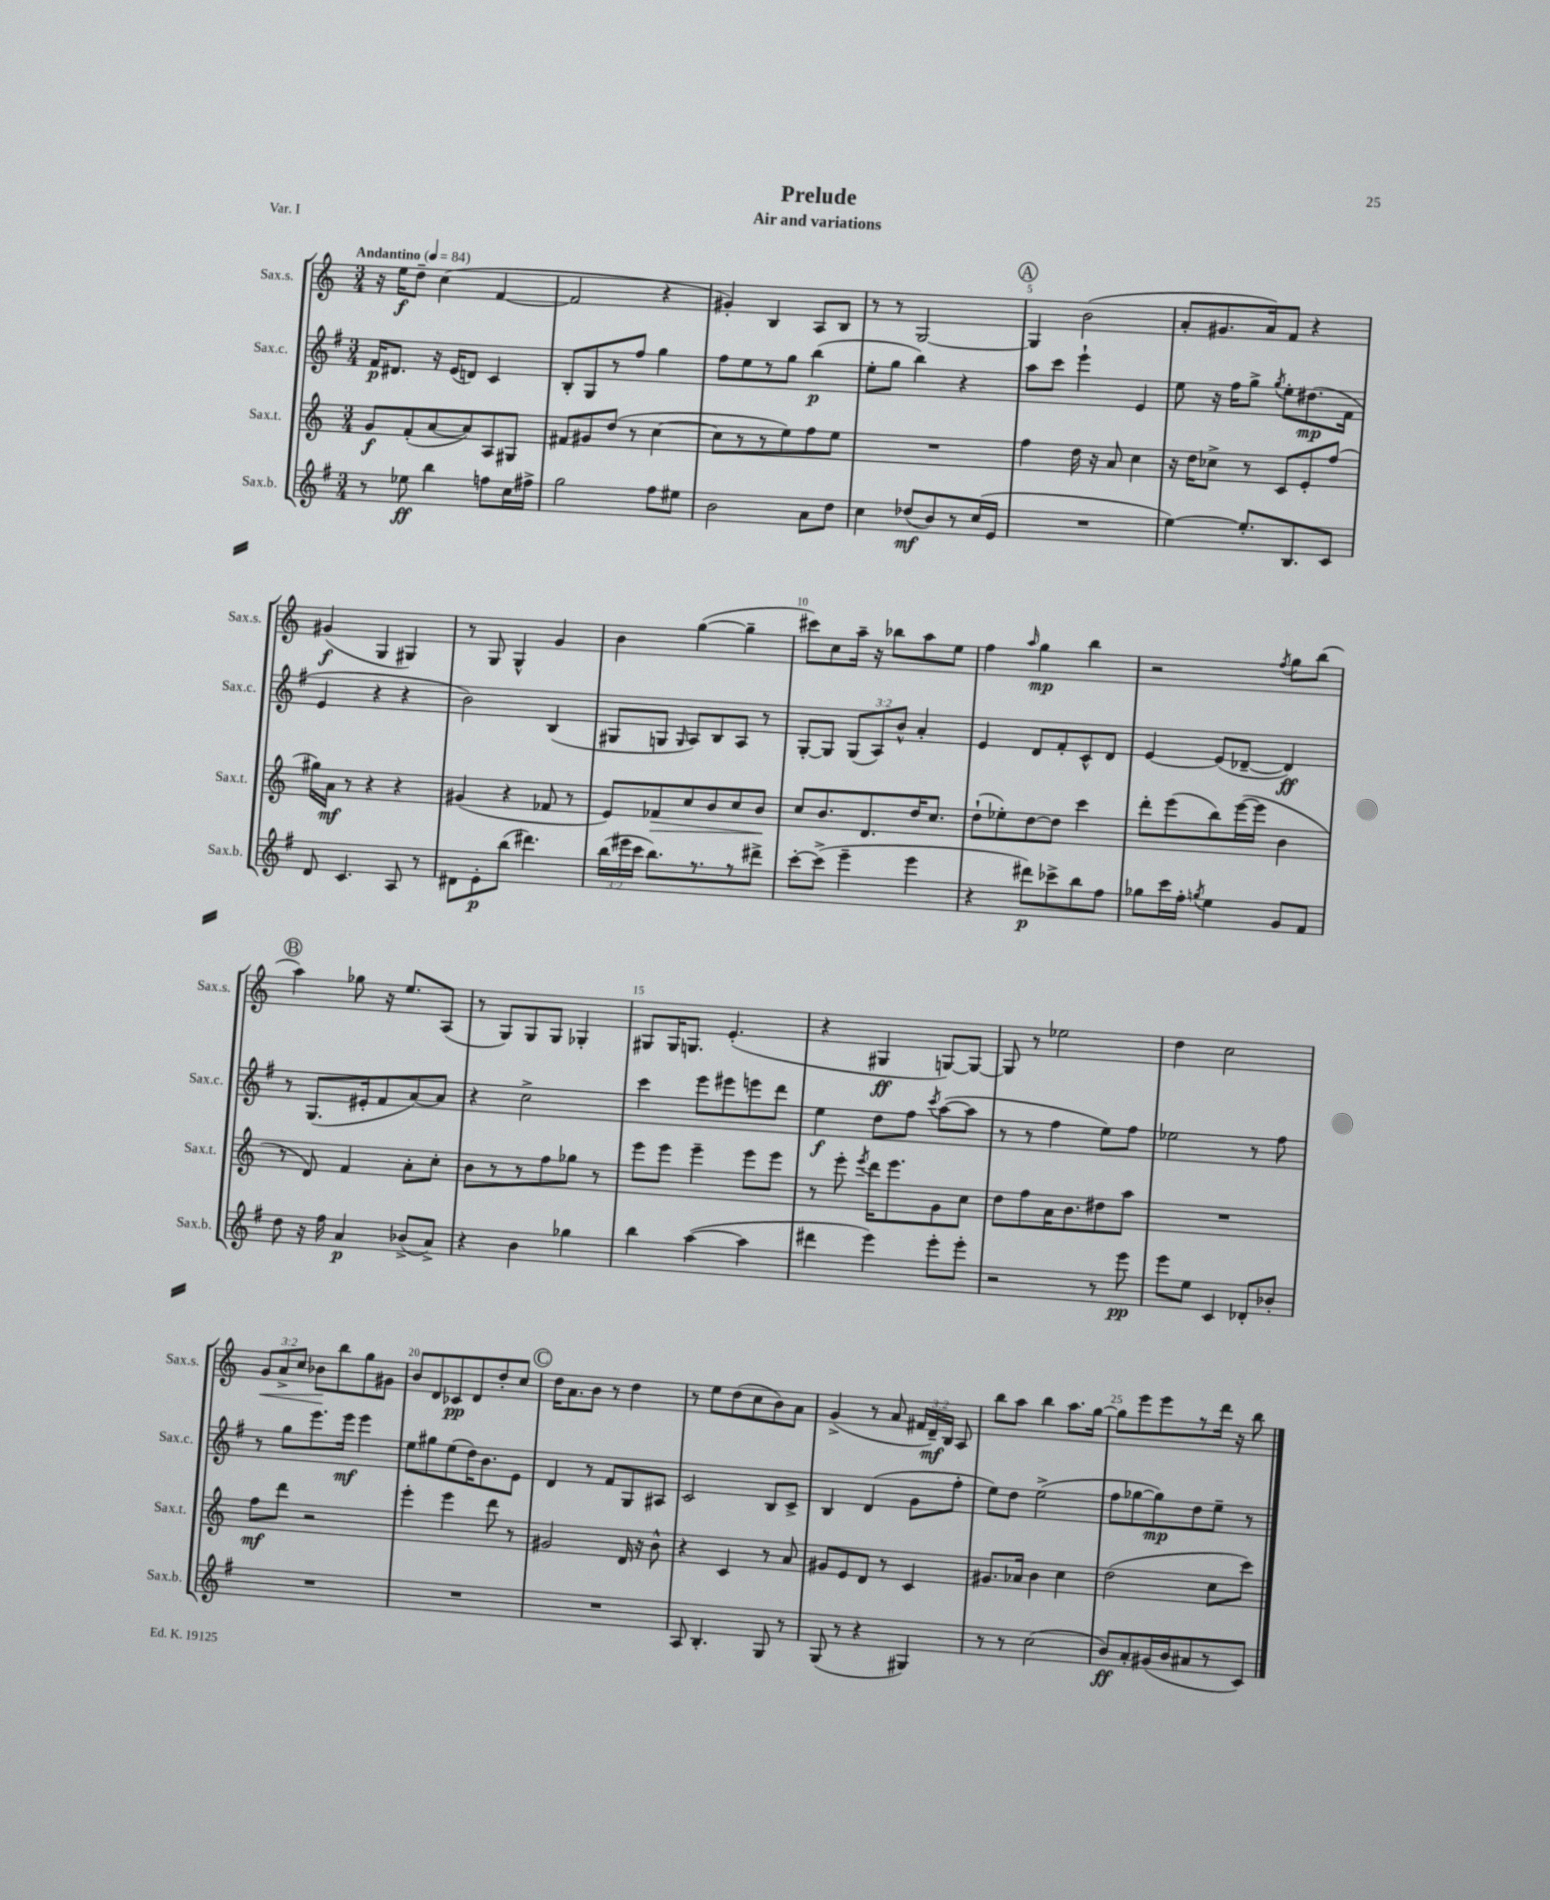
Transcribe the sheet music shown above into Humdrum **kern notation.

**kern	**dynam	**kern	**dynam	**kern	**dynam	**kern	**dynam
*part4	*part4	*part3	*part3	*part2	*part2	*part1	*part1
*staff4	*staff4	*staff3	*staff3	*staff2	*staff2	*staff1	*staff1
*I"Sax.b.	*	*I"Sax.t.	*	*I"Sax.c.	*	*I"Sax.s.	*
*I'Sax.b.	*	*I'Sax.t.	*	*I'Sax.c.	*	*I'Sax.s.	*
*clefG2	*	*clefG2	*	*clefG2	*	*clefG2	*
*k[f#]	*	*k[]	*	*k[f#]	*	*k[]	*
*M3/4	*	*M3/4	*	*M3/4	*	*M3/4	*
*MM84	*	*MM84	*	*MM84	*	*MM84	*
=1	=1	=1	=1	=1	=1	=1	=1
!	!	!	!	!	!	!LO:TX:a:B:t=Andantino	!
8r	.	8g/L	f	16f#/KL	p	16r	.
.	.	.	.	8.d#X/J	.	16ee\KL	f
8ee-X\	ff	(8f'/	.	.	.	8dd~\J	.
4bb\	.	[8a/	.	16r	.	(4cc\	.
.	.	.	.	(16e/KL	.	.	.
.	.	8a/])	.	8dn/J)	.	.	.
8ffn\L	.	8A/	.	4c/	.	[4f/	.
16cc\L	.	8G#X/J	.	.	.	.	.
16ff#X^\JJ	.	.	.	.	.	.	.
=2	=2	=2	=2	=2	=2	=2	=2
2gg\	.	8f#X/L	.	8B'/L	.	2f/]	.
.	.	8g#X/	.	8G/	.	.	.
.	.	(8dd/J	.	8r	.	.	.
.	.	8r	.	8ff#/J	.	.	.
8ff#\L	.	[4cc\	.	4gg\	.	4r	.
8ee#X\J	.	.	.	.	.	.	.
=3	=3	=3	=3	=3	=3	=3	=3
2b\	.	8cc\L]	.	8ff#\L	.	4g#X'/)	.
.	.	8r	.	8ee\	.	.	.
.	.	8r	.	8r	.	4B/	.
.	.	8ee\)	.	8gg\J	.	.	.
8a\L	.	8ff\	.	(4bb\	p	8A/L	.
8dd\J	.	8ee\J	.	.	.	8B/J	.
=4	=4	=4	=4	=4	=4	=4	=4
4cc\	.	2.r	.	8ee'\L	.	8r	.
.	.	.	.	8gg\J	.	8r	.
(8dd-X/L	mf	.	.	4bb\)	.	[2G/	.
8b/)	.	.	.	.	.	.	.
8r	.	.	.	4r	.	.	.
(16cc/L	.	.	.	.	.	.	.
16e/JJ	.	.	.	.	.	.	.
!!LO:REH:place=s1:t=A
=5	=5	=5	=5	=5	=5	=5	=5
2.r	.	4ff\	.	8aa\L	.	4G/]	.
.	.	.	.	8ccc\J	.	.	.
.	.	16dd\	.	4eee`\	.	(2b\	.
.	.	16r	.	.	.	.	.
.	.	8a/	.	.	.	.	.
.	.	4cc\	.	4e/	.	.	.
=6	=6	=6	=6	=6	=6	=6	=6
[4ee\)	.	16r	.	8ee\	.	8a'/L	.
.	.	16dd\KL	.	.	.	.	.
.	.	8cc-X^\J	.	16r	.	8.g#X/	.
.	.	.	.	16ff#\KL	.	.	.
8.ee'/L]	.	8r	.	8gg^\J	.	.	.
.	.	.	.	.	.	16a/k)	.
.	.	.	.	8qgg/	.	.	.
.	.	8c/L	.	8ee'\L	.	8f/J	.
8.B/	.	.	.	.	.	.	.
.	.	8e'/	.	(8.dd#X\	mp	4r	.
8c/J	.	(8ff/J	.	.	.	.	.
.	.	.	.	16f#\Jk	.	.	.
!!LO:LB:g=z
=7	=7	=7	=7	=7	=7	=7	=7
8d/	.	16gg#X\LL)	.	4e/	.	(4g#X/	f
.	.	16a\JJ	mf	.	.	.	.
4.c/	.	8r	.	.	.	.	.
.	.	4r	.	4r	.	4G/	.
8A/	.	4r	.	4r	.	4G#X/)	.
8r	.	.	.	.	.	.	.
=8	=8	=8	=8	=8	=8	=8	=8
8d#X\L	.	(4g#X/	.	2b\)	.	8r	.
8e'\	p	.	.	.	.	8G/	.
(8bb\J	.	4r	.	.	.	4G^^/	.
4.ddd#X\)	.	.	.	.	.	.	.
.	.	8f-X/	.	(4B/	.	4g/	.
.	.	8r	.	.	.	.	.
=9	=9	=9	=9	=9	=9	=9	=9
(24bb\LL	.	8e/L)	.	8G#X/L	.	4b\	.
24eee#X\	.	.	.	.	.	.	.
24ccc\JJ	.	.	.	.	.	.	.
!	!	!	!LO:HP:b	!	!	!	!
8.bb\L)	.	8f-X/	>	8Gn/J	.	.	.
.	.	.	.	16qqG/	.	.	.
.	.	8cc/	.	8A/L)	.	([4gg\	.
8.r	.	.	.	.	.	.	.
.	.	8b/	.	8B/	.	.	.
8r	.	8cc/	.	8A/J	.	4gg~\]	.
8ddd#X^\J	.	8b/J	.	8r	.	.	.
.	.	.	]	.	.	.	.
=10	=10	=10	=10	=10	=10	=10	=10
[8ccc'\L	.	8cc/L	.	[8G'/L	.	8ccc#X\L)	.
(8ccc^\J]	.	8.b/	.	8G/J]	.	8cc\	.
4eee~\	.	.	.	(12G/L	.	16aa~\Jk	.
.	.	8.d/	.	.	.	16r	.
.	.	.	.	12A/)	.	.	.
.	.	.	.	.	.	8bb-X\L	.
.	.	.	.	12b^^/J	.	.	.
4eee\	.	16dd/K	.	4a'/	.	8aa\	.
.	.	8.cc/J	.	.	.	.	.
.	.	.	.	.	.	8ee\J	.
=11	=11	=11	=11	=11	=11	=11	=11
4r	.	(8dd`\L	.	4e/	.	4ff\	.
.	.	8ee-X'\)	.	.	.	.	.
.	.	.	.	.	.	16qqaa/	.
8ddd#X\L)	p	[8dd\	.	8d/L	.	4gg\	mp
8ccc-X^\	.	8dd\J]	.	8f#'/	.	.	.
8bb\	.	4ccc\	.	8c^^/	.	4bb\	.
8ff#\J	.	.	.	8d/J	.	.	.
=12	=12	=12	=12	=12	=12	=12	=12
8gg-X\L	.	8ddd'\L	.	[4e/	.	2r	.
16ccc\L	.	(8eee\	.	.	.	.	.
16ff#'\JJ	.	.	.	.	.	.	.
8qggn/	.	.	.	.	.	.	.
4ee\	.	8bb\)	.	(8e/L]	.	.	.
.	.	([16eee\L	.	[8d-X~/J	.	.	.
.	.	16eee\JJ]	.	.	.	.	.
.	.	.	.	.	.	8qff/	.
8g/L	.	4b\	.	4d-/])	ff	8gg\L	.
8f#/J	.	.	.	.	.	(8bb\J	.
!!LO:LB:g=z
!!LO:REH:place=s1:t=B
=13	=13	=13	=13	=13	=13	=13	=13
8dd\	.	8r	.	8r	.	4aa\)	.
16r	.	8d/)	.	(8.G/L	.	.	.
16ff#\	.	.	.	.	.	.	.
4a/	p	4f/	.	.	.	8gg-X\	.
.	.	.	.	16e#X'/k	.	.	.
.	.	.	.	8f#/	.	16r	.
.	.	.	.	.	.	8.ee/L	.
(8b-X^/L	.	8a'\L	.	[8a/)	.	.	.
8a^/J)	.	8cc'\J	.	8a/J]	.	(8A/J	.
=14	=14	=14	=14	=14	=14	=14	=14
4r	.	8b\L	.	4r	.	8r	.
.	.	8r	.	.	.	8G/L)	.
4b\	.	8r	.	2cc^\	.	8G/	.
.	.	8ff\	.	.	.	8G/J	.
4gg-X\	.	8gg-X\J	.	.	.	4G-X'/	.
.	.	8r	.	.	.	.	.
=15	=15	=15	=15	=15	=15	=15	=15
4bb\	.	8eee\L	.	4ccc\	.	8G#X/L	.
.	.	8eee\J	.	.	.	16G#/K	.
.	.	.	.	.	.	8.Gn/J	.
([4aa\	.	4eee~\	.	8eee\L	.	.	.
.	.	.	.	8eee#X\	.	(4.e'/	.
4aa\]	.	8eee\L	.	8eeen\	.	.	.
.	.	8eee\J	.	8ddd\J	.	.	.
=16	=16	=16	=16	=16	=16	=16	=16
4ddd#X\	.	8r	.	4ee\	f	4r	.
.	.	8eee'\	.	.	.	.	.
.	.	8qeee/	.	.	.	.	.
4eee\)	.	16ddd\KL	.	8dd\L	.	4G#X/	ff
.	.	8.eee\	.	.	.	.	.
.	.	.	.	8ff#\J	.	.	.
.	.	.	.	8qccc/	.	.	.
8eee'\L	.	8g\	.	([8aa\L	.	[8Gn/L)	.
8eee'\J	.	8cc\J	.	8aa\J]	.	8G/J_	.
=17	=17	=17	=17	=17	=17	=17	=17
2r	.	8dd\L	.	8r	.	8G/]	.
.	.	8ff\	.	8r	.	8r	.
.	.	16a\K	.	4ff#\	.	2ee-X\	.
.	.	8.b\	.	.	.	.	.
8r	.	8dd#X\	.	8ee\L)	.	.	.
8eee\	pp	8aa\J	.	8ff#\J	.	.	.
=18	=18	=18	=18	=18	=18	=18	=18
8eee\L	.	2.r	.	2ee-X\	.	4dd\	.
8ee\J	.	.	.	.	.	.	.
4c/	.	.	.	.	.	2cc\	.
8d-X'/L	.	.	.	8r	.	.	.
8b-X'/J	.	.	.	8ff#\	.	.	.
!!LO:LB:g=z
=19	=19	=19	=19	=19	=19	=19	=19
!	!	!	!	!	!	!	!LO:HP:b
2.r	.	8ff\L	mf	8r	.	12g/L	<
.	.	.	.	.	.	12a^/	.
.	.	8ddd\J	.	8gg\L	.	.	.
.	.	.	.	.	.	12cc/J	.
.	.	2r	.	8.eee\	.	8b-X\L	.
.	.	.	.	.	.	8bb\	[
.	.	.	.	16eee\Jk	mf	.	.
.	.	.	.	4eee\	.	8gg\	.
.	.	.	.	.	.	8g#X\J	.
=20	=20	=20	=20	=20	=20	=20	=20
2.r	.	4eee'\	.	8ee\L	.	8b/L	.
.	.	.	.	8gg#X\	.	8d/	.
.	.	4eee\	.	(8ee\	.	8c-X/	pp
.	.	.	.	16dd\K)	.	8d/	.
.	.	.	.	8.b\	.	.	.
.	.	8ddd\	.	.	.	8dd'/	.
.	.	8r	.	8e\J	.	8cc/J	.
!!LO:REH:place=s1:t=C
=21	=21	=21	=21	=21	=21	=21	=21
2.r	.	2g#X/	.	4d/	.	16dd\KL	.
.	.	.	.	.	.	8.a\	.
.	.	.	.	8r	.	8b\J	.
.	.	.	.	8f#/L	.	8r	.
.	.	16d/	.	8G/	.	4dd\	.
.	.	16r	.	.	.	.	.
.	.	8b^^\	.	8A#X/J	.	.	.
=22	=22	=22	=22	=22	=22	=22	=22
8A/	.	4r	.	2c/	.	8r	.
4.B'/	.	.	.	.	.	8ee\L	.
.	.	4c/	.	.	.	(8dd\	.
.	.	.	.	.	.	8cc\	.
8G/	.	8r	.	8B/L	.	8b\)	.
8r	.	8a/	.	8c^/J	.	8a\J	.
=23	=23	=23	=23	=23	=23	=23	=23
(8G/	.	8g#X/L	.	4B/	.	(4g^/	.
8r	.	8e/	.	.	.	.	.
4r	.	8d/J	.	(4d/	.	8r	.
.	.	8r	.	.	.	8a/	.
4G#X/)	.	4c/	.	8g\L	.	24f#X/LL	.
.	.	.	.	.	.	24d~/)	mf
.	.	.	.	.	.	24B/JJ	.
.	.	.	.	8ff#'\J	.	8A/	.
=24	=24	=24	=24	=24	=24	=24	=24
8r	.	8.g#X/L	.	8ee\L)	.	8bb\L	.
8r	.	.	.	8dd\J	.	8aa\J	.
.	.	16a-X/Jk	.	.	.	.	.
(2cc\	.	4b\	.	(2ee^\	.	4bb\	.
.	.	4cc\	.	.	.	8.aa\L	.
.	.	.	.	.	.	[16gg\Jk	.
=25	=25	=25	=25	=25	=25	=25	=25
8b/L)	ff	(2dd\	.	8ff#\L	.	8gg\L]	.
8a'/	.	.	.	[8gg-X\	.	8eee\	.
(16g#X/L	.	.	.	8gg-\])	mp	8eee\	.
16b/J	.	.	.	.	.	.	.
8a#X/	.	.	.	8dd\	.	8r	.
8r	.	8cc\L	.	8ee~\J	.	16ddd\Jk	.
.	.	.	.	.	.	16r	.
8c/J)	.	8ccc\J)	.	8r	.	8bb\	.
==	==	==	==	==	==	==	==
*-	*-	*-	*-	*-	*-	*-	*-
